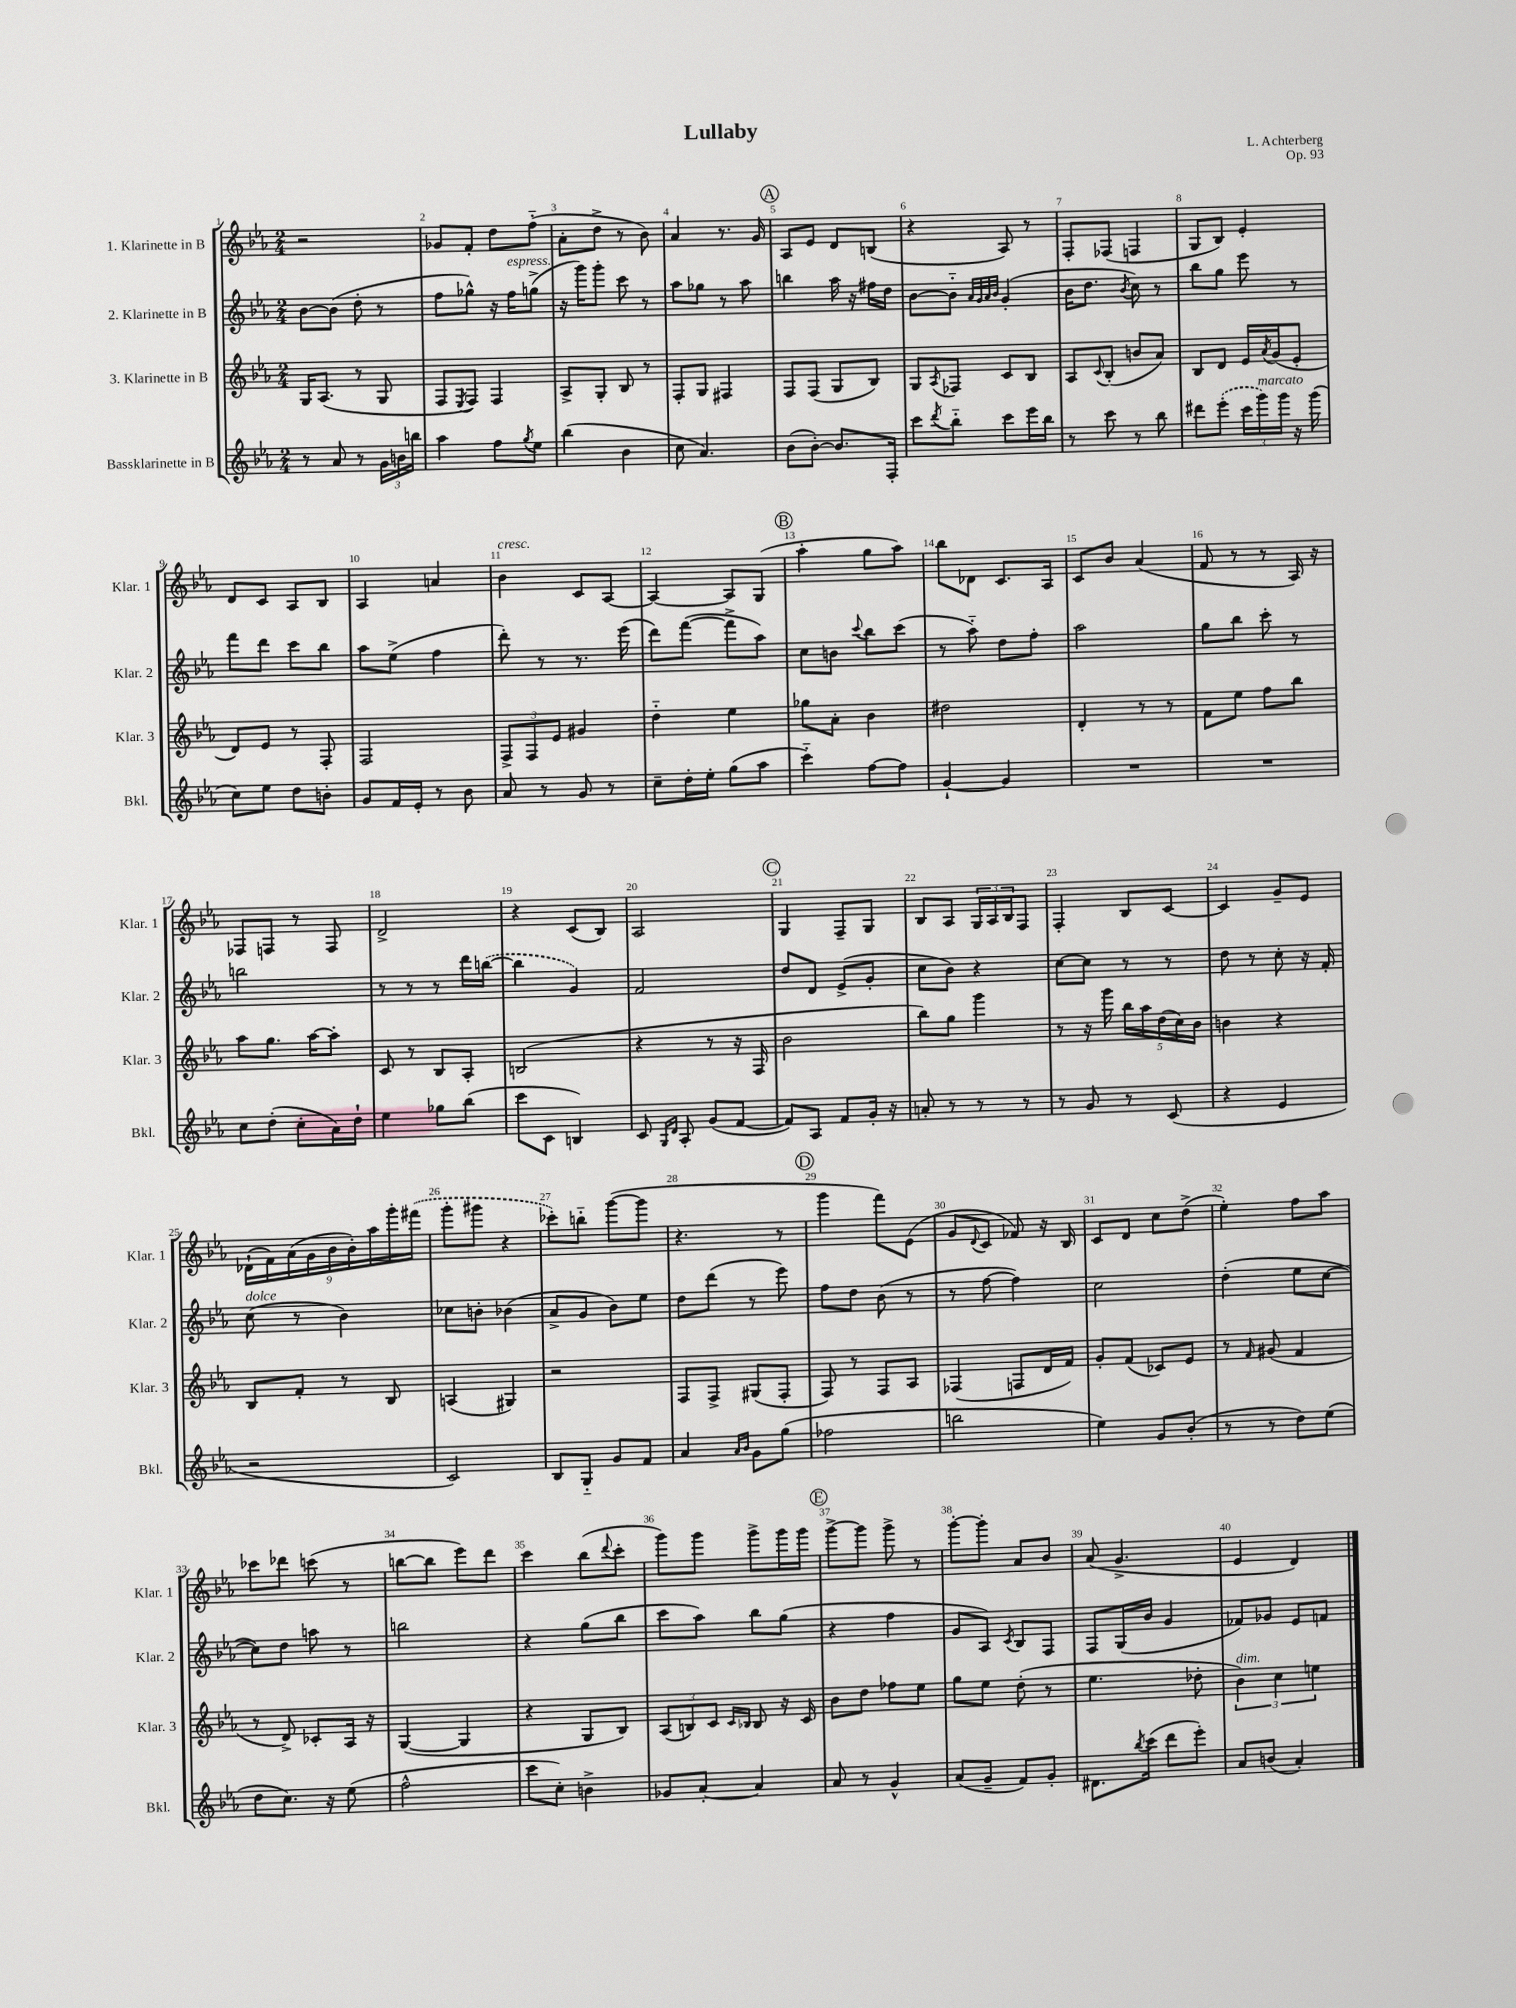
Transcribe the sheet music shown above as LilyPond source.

\header { title = "Lullaby" composer = "L. Achterberg" opus = "Op. 93" }
<<
\new StaffGroup <<
\new Staff = "s0" \with { instrumentName = "1. Klarinette in B" shortInstrumentName = "Klar. 1" } {
    \clef treble \key ees \major \numericTimeSignature \time 2/4
    r2 |
    ges'8 f'8-. d''8 f''8-_( |
    aes'8-. d''8-> r8 bes'8) |
    aes'4 r8. g'16 |
    \mark \markup { \circle "A" } aes8 ees'8 d'8 b8( |
    r4 aes8) r8 |
    f8-. fes8( f4 |
    g8 bes8) ees'4-. |
    d'8 c'8 aes8 bes8 |
    aes4 a'4 |
    bes'4^\markup { \italic "cresc." } c'8 aes8~ |
    aes4~ aes8 g8( |
    \mark \markup { \circle "B" } aes''4-. g''8 aes''8) |
    bes''8 des'8 c'8. aes16 |
    c'8 bes'8 aes'4( |
    f'8 r8 r8 aes16) r16 |
    fes8 f8 r8 f8 |
    d'2-> |
    r4 c'8( bes8) |
    aes2 |
    \mark \markup { \circle "C" } g4 f8-- g8 |
    bes8 aes8 \tuplet 3/2 { g16 aes16 bes16 } f8 |
    f4-. bes8 c'8~ |
    c'4 g'8-- ees'8 |
    \tuplet 9/8 { des'16-!( f'16) aes'16( g'16 bes'16 bes'16-.) aes''16 g'''16-. \once \slurDashed fis'''16( } |
    g'''8-. gis'''8 r4 |
    ces'''8-.) b''8-_ g'''8~( g'''8 |
    r4. r8 |
    \mark \markup { \circle "D" } g'''4 f'''8) ees'8( |
    g'8 \appoggiatura { d'8 } c'8 fes'8) r16 bes16 |
    c'8 d'8 c''8 d''8->( |
    ees''4-.) f''8 aes''8 |
    ces'''8 des'''8 c'''8( r8 |
    b''8~ b''8 ees'''8) d'''8 |
    c'''4 bes''8( \appoggiatura { d'''8 } c'''8-. |
    g'''8) g'''8 g'''8-> g'''16 g'''16 |
    \mark \markup { \circle "E" } g'''8~-> g'''8 g'''8-> r8 |
    g'''8~-. g'''8-. aes'8 bes'8 |
    aes'8( g'4.-> |
    ees'4 d'4) \bar "|." |
}
\new Staff = "s1" \with { instrumentName = "2. Klarinette in B" shortInstrumentName = "Klar. 2" } {
    \clef treble \key ees \major \numericTimeSignature \time 2/4
    bes'8~ bes'8( d''8-. r8 |
    f''8 ges''8-^) r16 f''16^\markup { \italic "espress." } g''8->( |
    r16 g'''16) g'''8-. c'''8 r8 |
    aes''8 ges''8 r8 aes''8 |
    \mark \markup { \circle "A" } b''4 aes''16 r16 fis''16 d''16 |
    bes'8~ bes'8-_ \grace { aes'32 g'32 aes'32 bes'32 } g'4-.( |
    bes'16 d''8. \acciaccatura { bes'8 } c''8) r8 |
    bes''8 g''8 ees'''8 r8 |
    f'''8 d'''8 c'''8 bes''8 |
    aes''8 ees''8->( f''4 |
    d'''8-.) r8 r8. ees'''16( |
    d'''8) f'''8~( f'''8-> aes''8) |
    \mark \markup { \circle "B" } c''8 b'8 \appoggiatura { c'''8 } bes''8 c'''8( |
    r8 aes''8-_) d''8 f''8-. |
    aes''2 |
    g''8 bes''8 c'''8-. r8 |
    b''2 |
    r8 r8 r8 d'''16 \once \slurDashed b''16~( |
    b''4 g'4) |
    f'2 |
    \mark \markup { \circle "C" } d''8 d'8 ees'8->( g'8-. |
    c''8 bes'8) r4 |
    c''8~ c''8 r8 r8 |
    d''8 r8 c''8-. r16 f'16-. |
    c''8^\markup { \italic "dolce" }( r8 bes'4) |
    ces''8 b'8-. bes'4( |
    aes'8-> g'8 bes'8) ees''8 |
    d''8 d'''8( r8 ees'''8) |
    \mark \markup { \circle "D" } f''8 d''8 bes'8( r8 |
    r8 f''8~ f''4) |
    c''2 |
    d''4-.( ees''8 c''8~ |
    c''8) d''8 a''8 r8 |
    b''2 |
    r4 g''8( bes''8 |
    c'''8 aes''8) bes''8 g''8( |
    \mark \markup { \circle "E" } r4 f''4 |
    g'8 aes8) \acciaccatura { c'8 } bes8 f8 |
    f8 g16( bes'16 g'4 |
    fes'8) ges'8 ees'8 f'8 \bar "|." |
}
\new Staff = "s2" \with { instrumentName = "3. Klarinette in B" shortInstrumentName = "Klar. 3" } {
    \clef treble \key ees \major \numericTimeSignature \time 2/4
    g16 aes8.( r8 g8 |
    f8 \acciaccatura { ees8 } f8) f4 |
    aes8-> g8-. bes8 r8 |
    f8-. g8 fis4 |
    \mark \markup { \circle "A" } f8 f8( g8 bes8) |
    g8 \acciaccatura { aes8 } fes8 c'8 bes8 |
    aes8 \appoggiatura { c'8 } bes8-.( b'8 aes'8) |
    bes8 d'8 ees'16 \acciaccatura { aes'8 } g'16( ees'8-. |
    d'8) ees'8 r8 f8-. |
    f2 |
    \tuplet 3/2 { f8-> f8 ees'8 } gis'4 |
    d''4-_ ees''4 |
    \mark \markup { \circle "B" } ges''8 aes'8-. bes'4 |
    dis''2 |
    d'4-. r8 r8 |
    f'8 ees''8 f''8 bes''8 |
    aes''8 g''8. aes''16~ aes''8-. |
    c'8 r8 bes8 aes8-. |
    b2( |
    r4 r8 r16 f16 |
    \mark \markup { \circle "C" } bes'2 |
    bes''8) g''8 g'''4 |
    r8 r16 g'''16 \tuplet 5/4 { bes''16 aes''16 d''16( c''16) bes'16 } |
    b'4 r4 |
    bes8 f'8-. r8 bes8 |
    a4( gis4) |
    r2 |
    f8 f8-> gis8( f8-. |
    \mark \markup { \circle "D" } f8) r8 f8 aes8 |
    fes4( f8 d'16 f'16) |
    g'8-. f'8( ces'8) ees'8 |
    r8 \grace { f'16 } gis'8( f'4 |
    r8 d'8->) ces'8-. aes16 r16 |
    g4~( g4 |
    r4 g8 bes8) |
    \tuplet 3/2 { aes8( b8) c'8 } \grace { c'16 bes16 } bes8 r16 c'16 |
    \mark \markup { \circle "E" } bes'8 d''8 fes''8 ees''8 |
    g''8 ees''8 d''8-.( r8 |
    ees''4. des''8-. |
    \tuplet 3/2 { bes'4^\markup { \italic "dim." }) c''4 e''4 } \bar "|." |
}
\new Staff = "s3" \with { instrumentName = "Bassklarinette in B" shortInstrumentName = "Bkl." } {
    \clef treble \key ees \major \numericTimeSignature \time 2/4
    r8 aes'8 r8 \tuplet 3/2 { g'16 b'16 b''16 } |
    aes''4 f''8 \acciaccatura { g''8 } ees''8 |
    bes''4( bes'4 |
    c''8 aes'4.) |
    \mark \markup { \circle "A" } bes'8( bes'8~-.) bes'8. f16-. |
    c'''8 \acciaccatura { d'''8 } bes''8-_ c'''8 ees'''16 bes''16 |
    r8 c'''8 r8 bes''8 |
    dis'''8 \once \slurDashed ees'''8-.( \tuplet 3/2 { c'''16 g'''16^\markup { \italic "marcato" }) g'''16 } r16 g'''16( |
    c''8) ees''8 d''8 b'8-. |
    g'8 f'16 ees'16-. r8 bes'8 |
    aes'8 r8 g'8 r8 |
    c''8-- d''16-. ees''16-. g''8( aes''8 |
    \mark \markup { \circle "B" } c'''4-_) f''8~ f''8 |
    g'4~-! g'4 |
    R2 |
    R2 |
    c''8 d''8-.( c''8-. aes'16) d''16-! |
    ees''4 ges''8 bes''8( |
    c'''8 c'8 b4) |
    c'8 \grace { g16 d'16 } aes8-. g'8( f'8~ |
    \mark \markup { \circle "C" } f'8) aes8 f'8 g'16-. r16 |
    a'8-. r8 r8 r8 |
    r8 g'8 r8 c'8( |
    r4 ees'4 |
    r2 |
    c'2) |
    bes8 g8-_ g'8 f'8 |
    aes'4 \grace { aes'16 bes'16 } g'8 g''8( |
    \mark \markup { \circle "D" } fes''2 |
    b''2 |
    ees''4) g'8 bes'8-.( |
    r8 r8 d''8) ees''8( |
    d''8 c''8.) r16 ees''8( |
    f''2-^ |
    c'''8 c''8-.) b'4-> |
    ges'8 aes'8~-. aes'4 |
    \mark \markup { \circle "E" } aes'8 r8 g'4-^ |
    aes'8( g'8-- f'8) g'8-. |
    dis'8. \acciaccatura { bes''8 } c'''16( d'''8 ees'''8-.) |
    aes'8 b'8( aes'4-.) \bar "|." |
}
>>
>>
\layout { \context { \Score \override BarNumber.break-visibility = ##(#f #t #t) barNumberVisibility = #all-bar-numbers-visible } }
